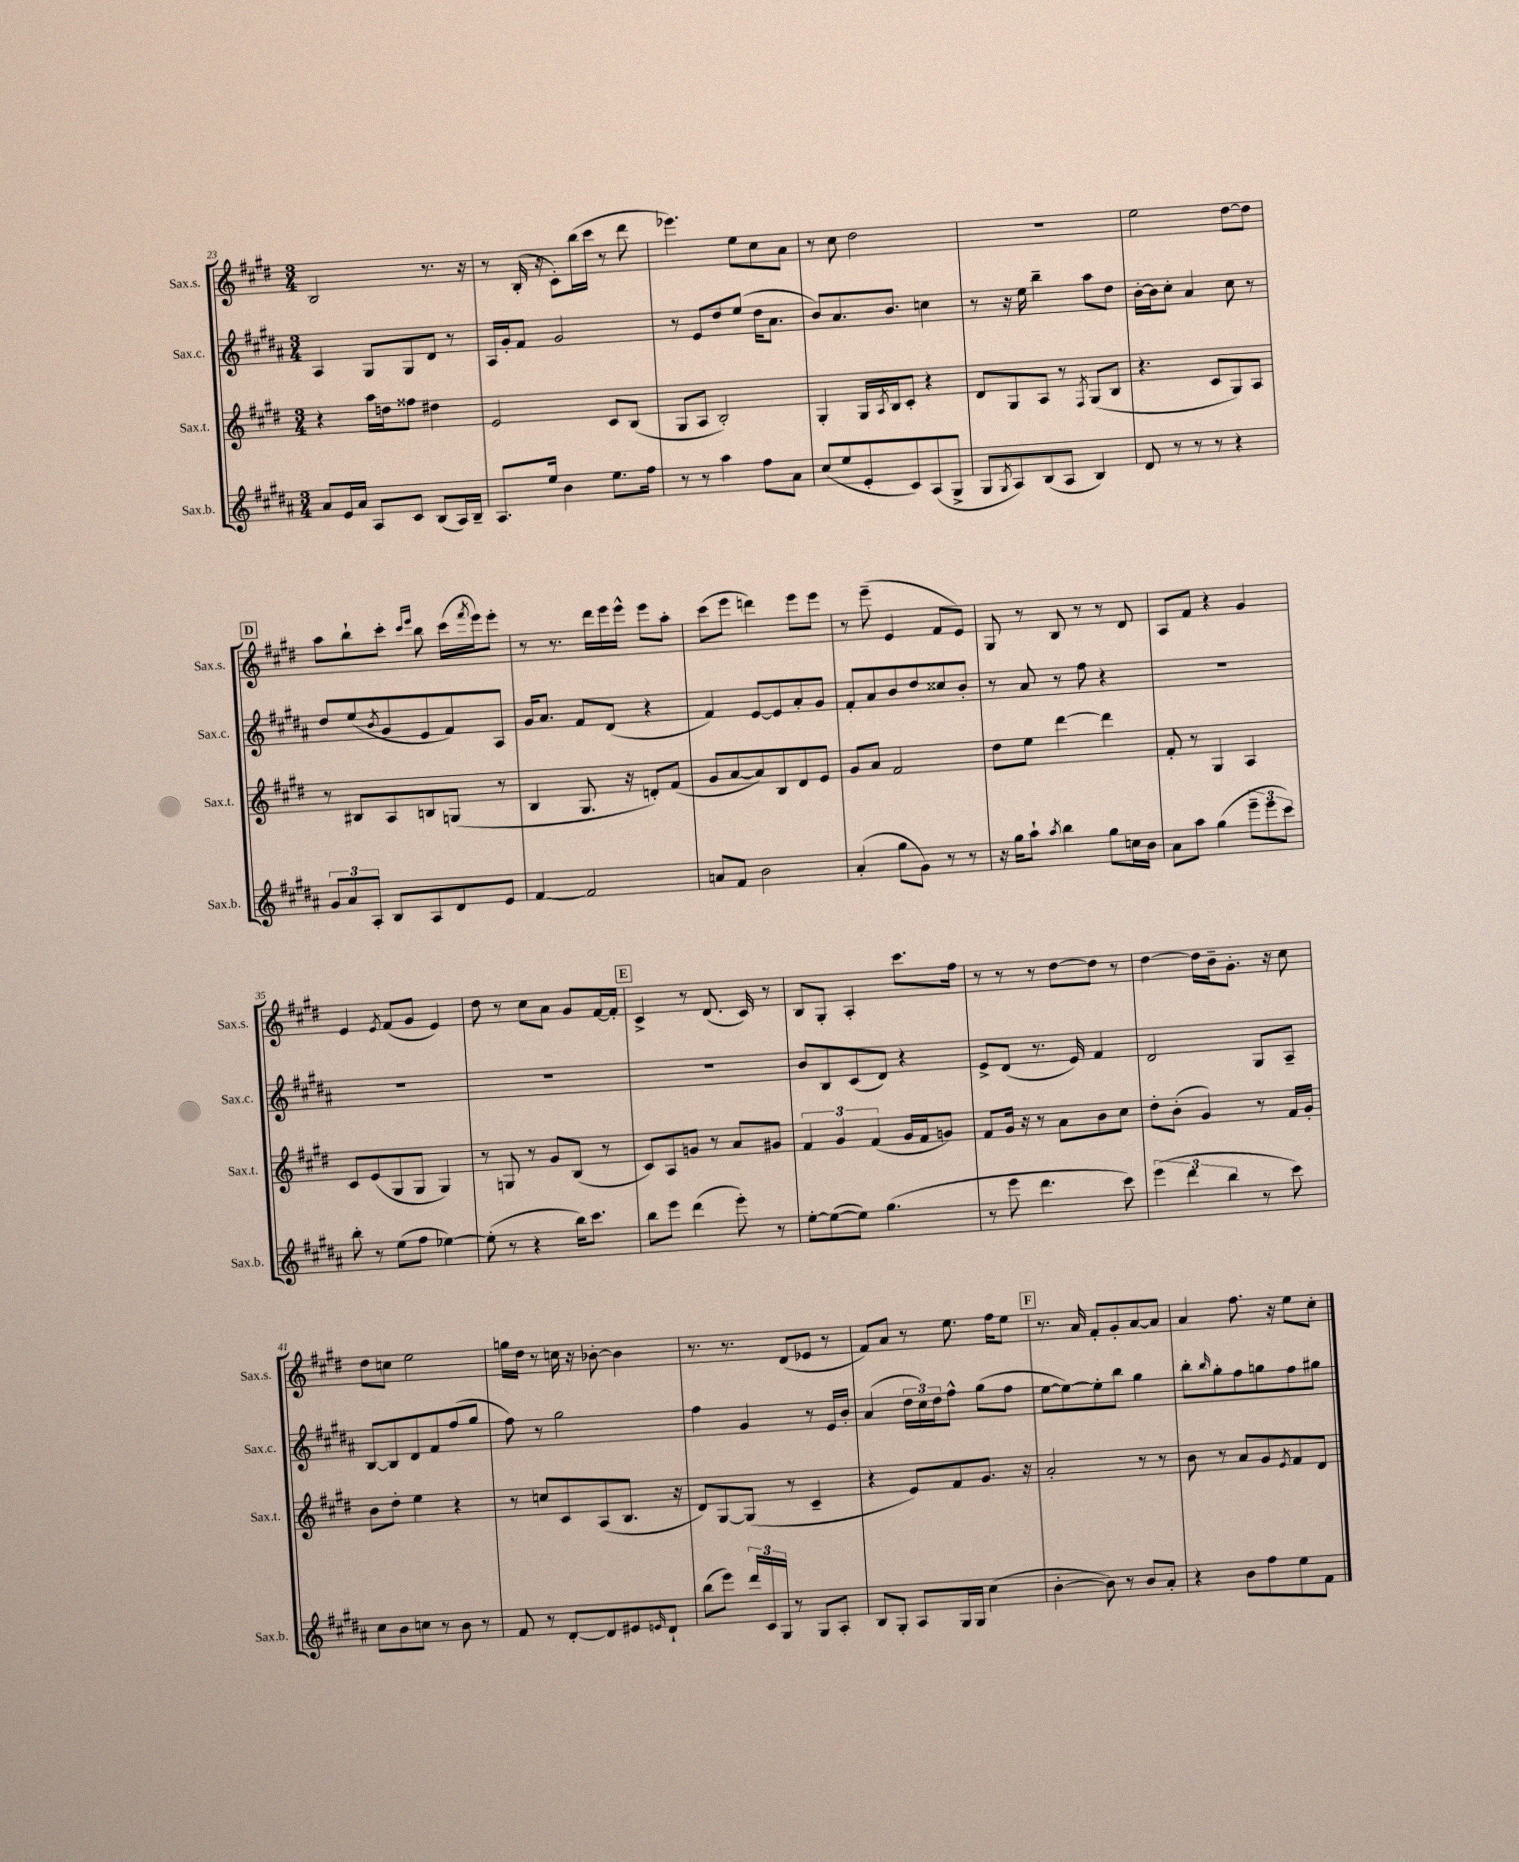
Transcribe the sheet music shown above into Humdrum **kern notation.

**kern	**kern	**kern	**kern
*staff4	*staff3	*staff2	*staff1
*clefG2	*clefG2	*clefG2	*clefG2
*k[f#c#g#d#a#]	*k[f#c#g#d#]	*k[f#c#g#d#a#]	*k[f#c#g#d#]
*M3/4	*M3/4	*M3/4	*M3/4
8a#	4r	4A#	2B
16e	.	.	.
16a#	.	.	.
8A#	16aa	8G#	.
.	16dd	.	.
8c#	8ff##	8G#	.
(8B	4dd#	8d#	8.r
16A#)	.	8r	.
16B~	.	.	16r
=	=	=	=
8.A#	2e	16A#	8r
.	.	16g#'	.
.	.	8f#	(16B'
16ee	.	.	16r
4b	.	2g#	8c#')
.	.	.	(16bb
.	.	.	16ccc#
8.ee	8c#	.	8r
.	(8B	.	8ddd#
16ff#	.	.	.
=	=	=	=
8r	8G#	8r	4.eee-)
8r	8A	8e	.
4aa#	2B')	8dd#	.
.	.	(8ee	8ee
8ff#	.	16dd#	8cc#
.	.	8.a#	.
8a#	.	.	8a
=	=	=	=
(8cc#	4G#'	8b)	8r
8ee	.	8.a#	8cc#
8e'	16G#	.	2dd#
.	8qA	.	.
.	16B	8.b	.
8c#)	8c#'	.	.
(8A#	4r	4cc	.
8G#^	.	.	.
=	=	=	=
8G#	8d#	8r	2.r
8qG#	.	.	.
8A#)	8G#	16r	.
.	.	16ee	.
(8B	8A	4bb~	.
8A#	8r	.	.
.	8qF#	.	.
4B)	(8G#	8aa#	.
.	8B	8dd#	.
=	=	=	=
8d#	4.r	[16b'	2ee
.	.	16b]	.
8r	.	8cc#'	.
8r	.	4a#	.
8r	8c#	.	.
4r	8G#)	8cc#	[8dd#
.	8A	8r	8dd#]
=	=	=	=
12g#	8r	8dd#	8aa
12a#	.	.	.
.	8B#	(8ee	8bb`
12A#'	.	.	.
.	.	8qb	.
8B	8A	8g#	8ccc#'
.	.	.	16qqccc#
.	.	.	16qqeee
8A#	8B	8e	8bb
8d#	(8G	8f#)	(16ccc#
.	.	.	8qfff#
.	.	.	16eee)
8e	8r	8A#	8eee'
=	=	=	=
[4f#	4B	16g#	8r
.	.	8.a#	.
.	.	.	8.r
2f#]	8.G#	8f#	.
.	.	.	16ddd#
.	.	(8d#	16eee
.	16r	.	16eee^^
.	8d')	4r	8eee
.	(8f#	.	8aa'
=	=	=	=
8a	8g#	4f#)	(8ccc#
8f#	[8a	.	8eee
2b	8a])	[8e	4ddd)
.	8B	8e]	.
.	8d#	8a#'	8eee
.	8e	8g#	8eee
=	=	=	=
(4a#'	8g#	8f#'	8r
.	8a	8a#	(8eee~
8gg#	2f#	8b	4e
8g#)	.	8dd#	.
8r	.	8cc##	8f#
8r	.	8b'	8e)
=	=	=	=
16r	8dd#	8r	8G#
16gg#	.	.	.
8aa#`	8ee	8a#	8r
8qaa#	.	.	.
4bb	[4ddd#	8r	8B
.	.	8ff#	8r
8gg#	4ddd#]	4r	8r
16cc	.	.	8d#
16b	.	.	.
=	=	=	=
8a#	8f#'	2.r	8A
8aa#	8r	.	8f#
(4gg#	4G#	.	4r
12eee~	4A	.	4g#
12eee	.	.	.
12ccc#)	.	.	.
=	=	=	=
8bb'	8c#	2.r	4e
8r	(8e	.	.
.	.	.	8qe
(8ee	8G#	.	(8f#
8ff#	8G#	.	8g#
[4ee-)	4G#)	.	4e)
=	=	=	=
(8ee-']	8r	2.r	8dd#
8r	8G	.	8r
4r	8r	.	8cc#
.	8g#	.	8a
16bb)	(8B	.	8g#
8.ccc#	.	.	.
.	8r	.	[16f#
.	.	.	16f#']
=	=	=	=
8bb	8c#)	2.r	4c#^
8eee	8A	.	.
(4ddd#	8g	.	8r
.	8r	.	(8.d#
8eee')	8a	.	.
.	.	.	16c#)
8r	8g#	.	8r
=	=	=	=
[8ee'	6f#	8b	8B
(8ee_	.	8B	8G#'
.	6g#	.	.
8ee])	.	(8c#	4A'
.	(6f#	.	.
(4.gg#	.	8d#)	.
.	16g#	4r	8.ccc#
.	16f#	.	.
.	8g)	.	.
.	.	.	16ff#
=	=	=	=
8r	8f#	8e^	8r
8eee	16g#	(8d#	8r
.	16r	.	.
4.ddd#	8r	8.r	8r
.	8a	.	[8dd#
.	.	16e)	.
.	8b	4f#	8dd#]
8ccc#)	8cc#	.	8r
=	=	=	=
(6eee	8dd#'	2d#	[4dd#
.	(8b'	.	.
6ddd#	.	.	.
.	4g#)	.	16dd#]
.	.	.	16b~
6bb	.	.	.
.	.	.	8.g#'
8r	8r	8G#	.
.	.	.	16r
8ccc#)	16f#	8A#~	8cc#
.	16g#'	.	.
=	=	=	=
8cc#	8b	[8B	8dd#
8b	8dd#'	8B]	8cc
8cc	4ee	8d#	2ee
8r	.	8f#	.
8b	4r	(8ff#	.
8r	.	8gg#	.
=	=	=	=
8f#	8r	8ff#)	16gg
.	.	.	16dd#
8r	8cc	8r	8r
[8d#'	8c#	2gg#	16cc
.	.	.	16r
8d#]	(8A	.	[8b-'
8e#	8.B	.	4b-]
16qqe	.	.	.
8d#`	.	.	.
.	16r	.	.
=	=	=	=
(8bb	8d#)	4ff#	8.r
8eee)	[8G#	.	.
.	.	.	8.r
24ddd#	(8G#]	4g#	.
24c#	.	.	.
24G#	.	.	.
8r	8r	.	(8d#
8G#	4c#~	8r	8e-
8A#'	.	16e	8r
.	.	16b'	.
=	=	=	=
8B	4r	(4a#	8f#)
8G#'	.	.	8a
8A#	8e)	24dd#	8r
.	.	24cc#)	.
.	.	24dd#	.
16G#	8f#	8ff#^^	8.ee
16G#	.	.	.
(4cc#	8.g#	(8gg#	.
.	.	.	16ff#
.	.	8ff#	8ee
.	16r	.	.
=	=	=	=
[4b'	2a'	[8ee	8.r
.	.	8ee_)	.
.	.	.	16a
8b])	.	8ee']	8f#'
8r	.	8bb	8g#'
8b	8r	4gg#	[8a
8a#'	8r	.	8a]
=	=	=	=
4r	8b	8bb'	4a
.	.	16qqbb	.
.	8r	8gg#'	.
8b	8a	8ff#	8.ff#
8ff#	8g#	8gg	.
.	.	.	16r
.	8qe	.	.
8ee	8f#	8ff#	8ee
8f#	8d#	8gg#	8cc#'
==	==	==	==
*-	*-	*-	*-
